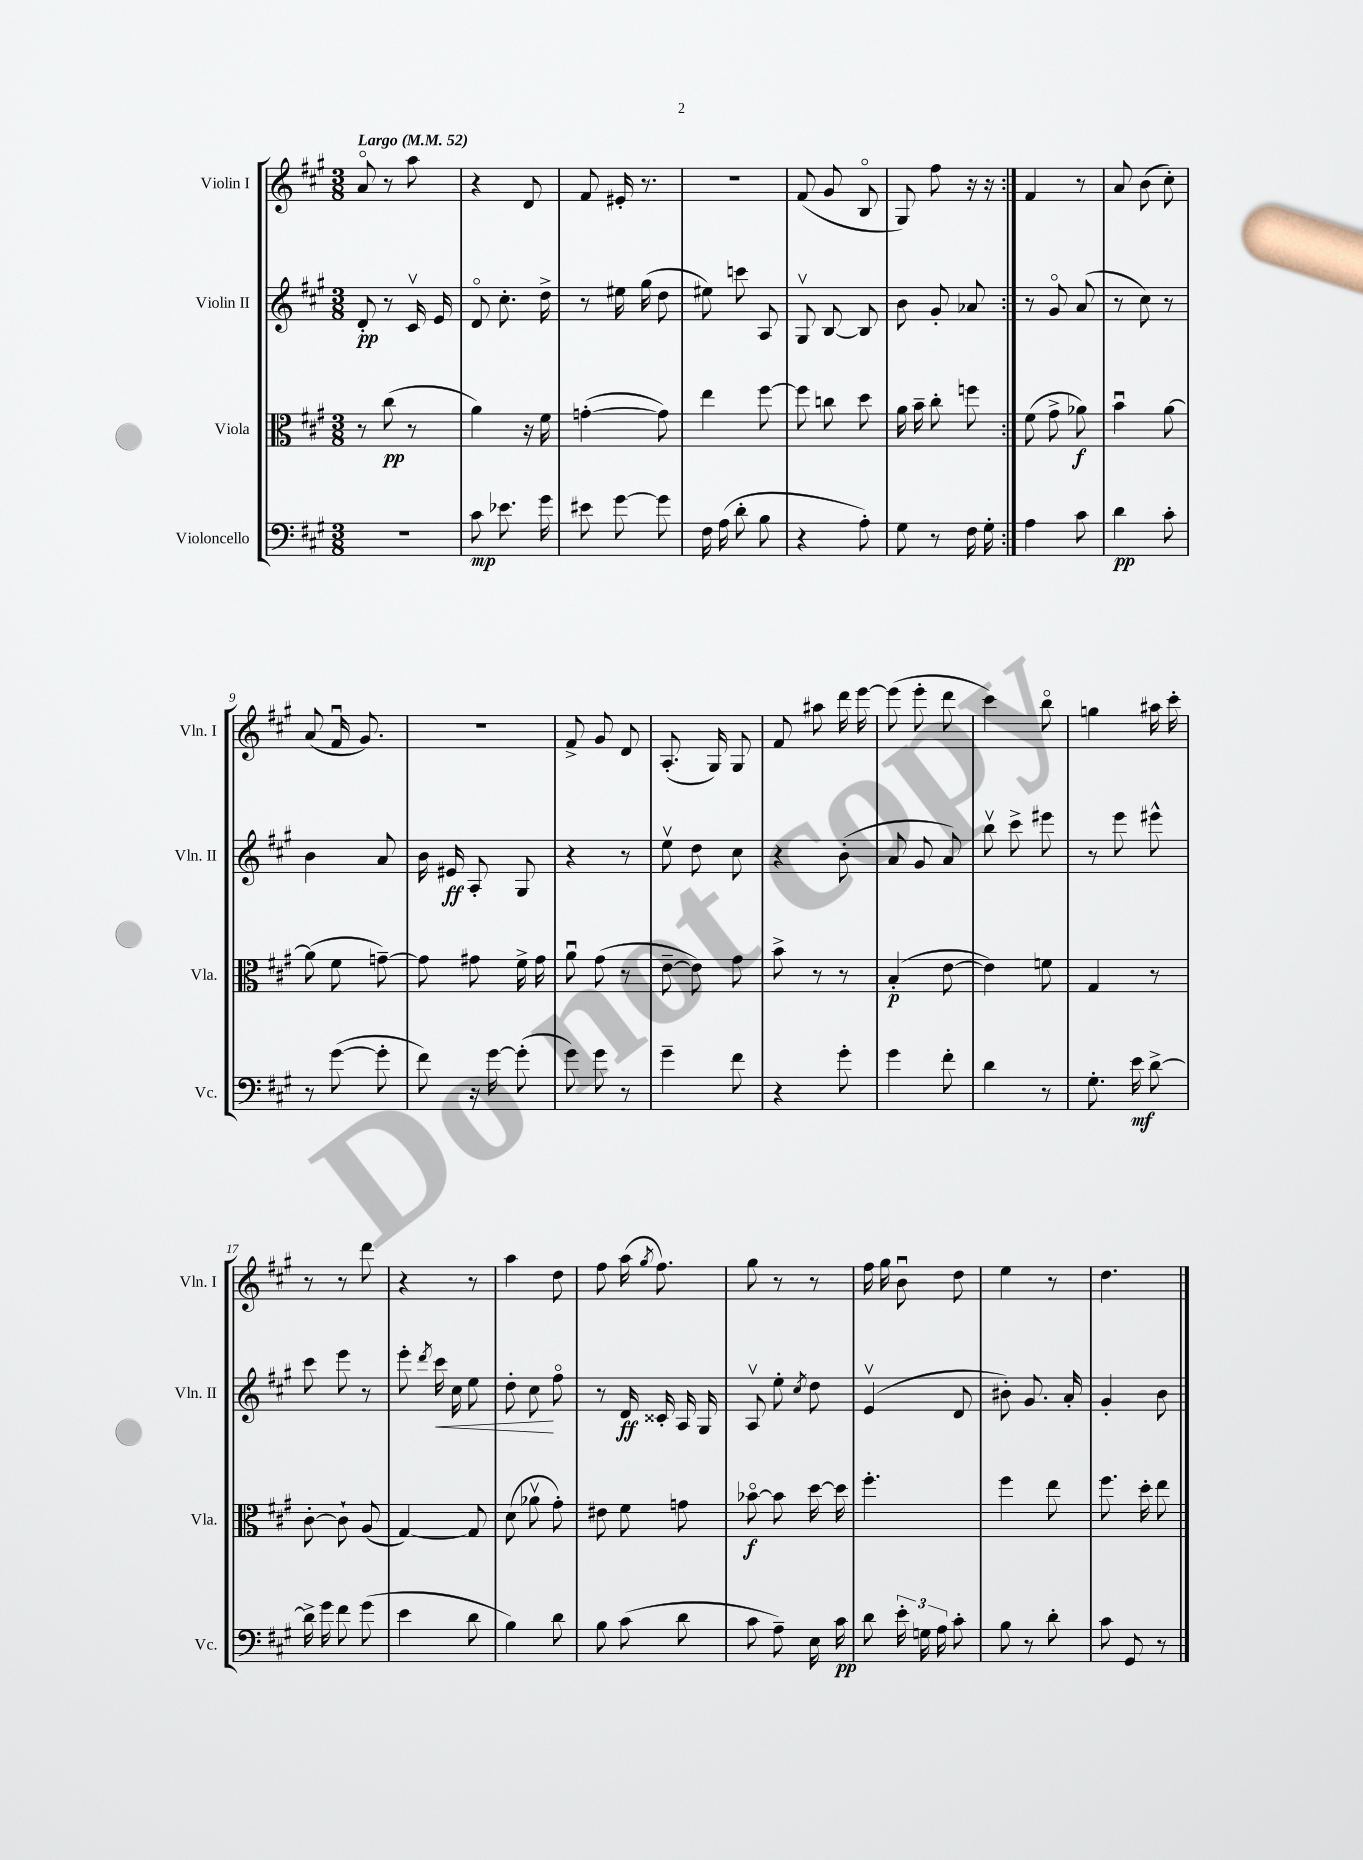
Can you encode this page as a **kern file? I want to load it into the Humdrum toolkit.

**kern	**dynam	**kern	**dynam	**kern	**dynam	**kern
*part4	*part4	*part3	*part3	*part2	*part2	*part1
*staff4	*staff4	*staff3	*staff3	*staff2	*staff2	*staff1
*I"Violoncello	*	*I"Viola	*	*I"Violin II	*	*I"Violin I
*I'Vc.	*	*I'Vla.	*	*I'Vln. II	*	*I'Vln. I
*clefF4	*	*clefC3	*	*clefG2	*	*clefG2
*k[f#c#g#]	*	*k[f#c#g#]	*	*k[f#c#g#]	*	*k[f#c#g#]
*M3/8	*	*M3/8	*	*M3/8	*	*M3/8
*MM52	*	*MM52	*	*MM52	*	*MM52
=1	=1	=1	=1	=1	=1	=1
!	!	!	!	!	!	!LO:TX:a:B:t=Largo
4.r	.	8r	.	8d'/	pp	8a/
.	.	(8cc#\	pp	8r	.	8r
.	.	8r	.	16c#v/	.	8aa\
.	.	.	.	16e/	.	.
=2	=2	=2	=2	=2	=2	=2
8c#\	mp	4a\)	.	8d/	.	4r
8.e-X\	.	.	.	8.cc#'\	.	.
.	.	16r	.	.	.	8d/
16g#\	.	16f#\	.	16dd^\	.	.
=3	=3	=3	=3	=3	=3	=3
8e#X\	.	([4gn'\	.	8r	.	8f#/
[8g#\	.	.	.	16ee#X\	.	16e#X'/
.	.	.	.	(16gg#\	.	8.r
8g#\]	.	8g\])	.	8dd\	.	.
=4	=4	=4	=4	=4	=4	=4
16F#\	.	4ee\	.	8ee#X\)	.	4.r
(16A\	.	.	.	.	.	.
8d'\	.	.	.	8cccn\	.	.
8B\	.	[8ff#\	.	8A/	.	.
=5	=5	=5	=5	=5	=5	=5
4r	.	8ff#\]	.	8G#v/	.	(8f#/
.	.	8ccn\	.	[8B/	.	8g#/
8A'\)	.	8dd\	.	8B/]	.	8B/
=6	=6	=6	=6	=6	=6	=6
8G#\	.	16a\	.	8b\	.	8G#/)
.	.	16b~\	.	.	.	.
8r	.	8cc#'\	.	8g#'/	.	8ff#\
16F#\	.	8ffn\	.	8a-X/	.	16r
16G#'\	.	.	.	.	.	16r
=7:|!	=7:|!	=7:|!	=7:|!	=7:|!	=7:|!	=7:|!
4A\	.	(8f#\	.	8r	.	4f#/
.	.	8g#^\	.	8g#/	.	.
8c#\	.	8a-X\)	f	(8a/	.	8r
=8	=8	=8	=8	=8	=8	=8
4d\	pp	4bu\	.	8r	.	8a/
.	.	.	.	8cc#\)	.	(8b\
8c#'\	.	[8a\	.	8r	.	8cc#'\)
!!LO:LB:g=z
=9	=9	=9	=9	=9	=9	=9
8r	.	(8a\]	.	4b\	.	(8a/
([8g#\	.	8f#\	.	.	.	16f#u/
.	.	.	.	.	.	8.g#/)
8g#'\]	.	[8gn~\)	.	8a/	.	.
=10	=10	=10	=10	=10	=10	=10
8f#\)	.	8g\]	.	16b\	.	4.r
.	.	.	.	16e#X/	ff	.
16r	.	8g#X\	.	8A'/	.	.
[16g#\	.	.	.	.	.	.
(8g#'\]	.	16f#^\	.	8G#/	.	.
.	.	16g#\	.	.	.	.
=11	=11	=11	=11	=11	=11	=11
8g#\)	.	8au\	.	4r	.	8f#^/
8g#\	.	(8g#\	.	.	.	8g#/
8r	.	8r	.	8r	.	8d/
=12	=12	=12	=12	=12	=12	=12
4g#~\	.	[8e~\	.	8eev\	.	(8.A'/
.	.	8e\])	.	8dd\	.	.
.	.	.	.	.	.	16G#/)
8f#\	.	8g#\	.	8cc#\	.	8G#/
=13	=13	=13	=13	=13	=13	=13
4r	.	8b^\	.	4r	.	8f#/
.	.	8r	.	.	.	8aa#X\
8g#'\	.	8r	.	(8b'\	.	16ddd\
.	.	.	.	.	.	[16eee\
=14	=14	=14	=14	=14	=14	=14
4g#\	.	(4B'/	p	8a/	.	(8eee\]
.	.	.	.	8g#/	.	8eee'\
8f#'\	.	[8e\	.	8a/)	.	8ddd\
=15	=15	=15	=15	=15	=15	=15
4d\	.	4e\])	.	8bbv\	.	4ccc#\)
.	.	.	.	8ccc#^\	.	.
8r	.	8fn\	.	8eee#X\	.	8bb\
=16	=16	=16	=16	=16	=16	=16
8.G#'\	.	4G#/	.	8r	.	4ggn\
.	.	.	.	8eee\	.	.
16e\	mf	.	.	.	.	.
[8d^\	.	8r	.	8eee#X^^\	.	16aa#X\
.	.	.	.	.	.	16ccc#'\
!!LO:LB:g=z
=17	=17	=17	=17	=17	=17	=17
16d^\]	.	[8c#'\	.	8ccc#\	.	8r
16g#\	.	.	.	.	.	.
8f#\	.	8c#`\]	.	8eee\	.	8r
(8g#\	.	(8A/	.	8r	.	8ddd\
=18	=18	=18	=18	=18	=18	=18
4e\	.	[4G#/)	.	8eee'\	.	4r
.	.	.	.	8qddd/	.	.
!	!	!	!	!	!LO:HP:b	!
.	.	.	.	16ccc#\	<	.
.	.	.	.	16cc#\	.	.
8d\	.	8G#/]	.	8ee\	.	8r
=19	=19	=19	=19	=19	=19	=19
4B\)	.	(8d\	.	8dd'\	.	4aa\
.	.	8a-Xv\	.	8cc#\	.	.
8d\	.	8g#'\)	.	8ff#\	[	8dd\
=20	=20	=20	=20	=20	=20	=20
8B\	.	8e#X\	.	8r	.	8ff#\
(8c#\	.	8f#\	.	16d/	ff	(16aa\
.	.	.	.	.	.	8qgg#/
.	.	.	.	16c##X'/	.	8.ff#\)
8d\	.	8gn\	.	16A/	.	.
.	.	.	.	16G#/	.	.
=21	=21	=21	=21	=21	=21	=21
8c#\	.	[8b-X\	f	8Av/	.	8gg#\
8A~\)	.	8b-\]	.	8ee'\	.	8r
.	.	.	.	8qcc#/	.	.
16E\	.	[16dd\	.	8dd\	.	8r
16c#\	pp	16dd\]	.	.	.	.
=22	=22	=22	=22	=22	=22	=22
8d\	.	4.ff#'\	.	(4ev/	.	16ff#\
.	.	.	.	.	.	16gg#\
24e'\	.	.	.	.	.	8bu\
24Gn\	.	.	.	.	.	.
24A\	.	.	.	.	.	.
8c#'\	.	.	.	8d/	.	8dd\
=23	=23	=23	=23	=23	=23	=23
8B\	.	4ff#\	.	8b#X'\)	.	4ee\
8r	.	.	.	8.g#/	.	.
8d'\	.	8ee\	.	.	.	8r
.	.	.	.	16a'/	.	.
=24	=24	=24	=24	=24	=24	=24
8c#\	.	8.ff#\	.	4g#'/	.	4.dd\
8GG#/	.	.	.	.	.	.
.	.	16dd'\	.	.	.	.
8r	.	8ee\	.	8b\	.	.
==	==	==	==	==	==	==
*-	*-	*-	*-	*-	*-	*-
